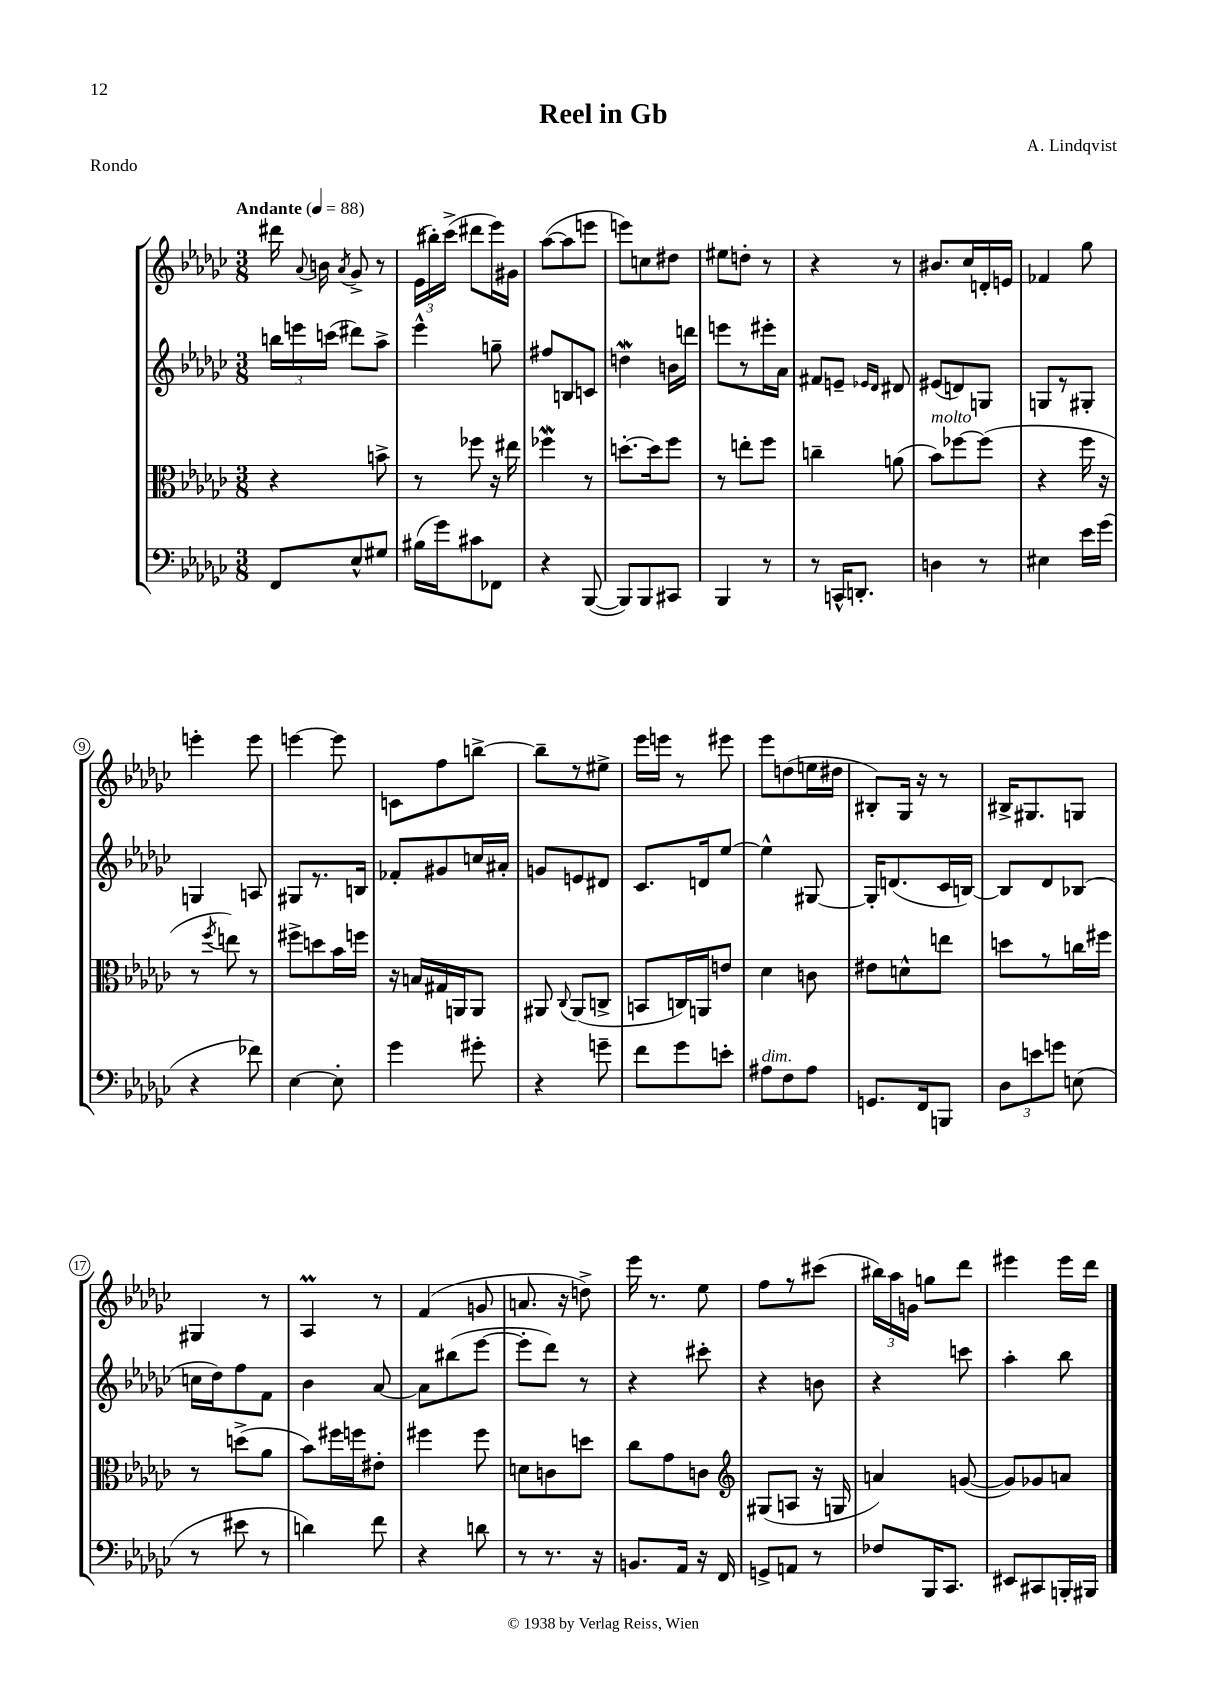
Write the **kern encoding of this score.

**kern	**kern	**kern	**kern
*staff4	*staff3	*staff2	*staff1
*clefF4	*clefC3	*clefG2	*clefG2
*k[b-e-a-d-g-c-]	*k[b-e-a-d-g-c-]	*k[b-e-a-d-g-c-]	*k[b-e-a-d-g-c-]
*M3/8	*M3/8	*M3/8	*M3/8
*MM88	*MM88	*MM88	*MM88
8FF/L	4r	24bb\LL	16ddd#\
.	.	24eee\	.
.	.	.	8qqa-/
.	.	.	16b\
.	.	(24ccc\JJ	.
.	.	.	8qa-/
8E-^^/	.	8ddd#\L)	8g-^/
8G#/J	8b^\	8aa-^\J	8r
=	=	=	=
(16B#\LL	8r	4eee-^^\	(24e-\LL
.	.	.	24bb#'\)
16g-\J)	.	.	.
.	.	.	(24ccc-^\JJ
8c#\	8ff-\	.	8ddd#\L
8FF-\J	16r	8gg~\	16eee-\L)
.	16ee#\	.	16g#\JJ
=	=	=	=
4r	4ff-\	8ff#/L	([8aa-\L
.	.	8B/	8aa-\]
([8BBB-/	8r	8c/J	8eee\J
=	=	=	=
8BBB-/]L)	[8.dd'\L	4dd\	8eee\L)
8BBB-/	.	.	8cc\
.	16dd\]k	.	.
8CC#/J	8ff\J	16b\LL	8dd#\J
.	.	16ddd\JJ	.
=	=	=	=
4BBB-/	8r	8eee\L	8ee#\L
.	8ee'\L	8r	8dd'\J
8r	8ff\J	16eee#'\L	8r
.	.	16a-\JJ	.
=	=	=	=
8r	4cc~\	8f#/L	4r
16CC^^/LK	.	8e~/J	.
8.DD'/J	.	.	.
.	.	16qqe-/LL	.
.	.	16qqd-/JJ	.
.	(8a\	8d#/	8r
=	=	=	=
4D\	8b-\L)	(8e#/L	8.b#/L
.	[8ff-\	8d/)	.
.	.	.	16cc-/L
8r	(8ff-\]J	8G/J	16d'/
.	.	.	16e/JJ
=	=	=	=
4E#\	4r	8G/L	4f-/
.	.	8r	.
16e-\LL	16ff\	8G#'/J	8gg-\
(16g-\JJ	16r	.	.
=	=	=	=
4r	8r	4G/	4eee'\
.	8qff/	.	.
.	8ee\)	.	.
8f-\)	8r	8A/	8eee\
=	=	=	=
[4E-\	8ff#^\L	8G#/L	[4eee\
.	8dd\	8.r	.
8E-'\]	16b-\L	.	8eee\]
.	16ff\JJ	16B/Jk	.
=	=	=	=
4g-\	16r	8f-'/L	8c\L
.	16B/LL	.	.
.	16G#/	8g#/	8ff\
.	16AA/J	.	.
8g#'\	8AA/J	16cc/L	[8bb^\J
.	.	16a#'/JJ	.
=	=	=	=
4r	8AA#/	8g/L	8bb~\]L
.	8qqC-/	.	.
.	(8AA#/L	8e/	8r
8g~\	8C^/J	8d#/J	8ee#^\J
=	=	=	=
8f\L	8BB/L	8.c-/L	16eee-\LL
.	.	.	16eee\JJ
8g-\	16C/L)	.	8r
.	16AA/J	16d/k	.
8e'\J	8e/J	[8ee-/J	8eee#\
=	=	=	=
8A#\L	4d-\	4ee-^^\]	8eee-\L
8F\	.	.	(8dd\
8A#\J	8c\	[8G#/	16ee\L
.	.	.	16dd#\JJ
=	=	=	=
8.GG/L	8e#\L	16G#'/]LK	8B#'/L)
.	.	(8.d/	.
.	8d^^\	.	16G-/Jk
16FF/k	.	.	16r
8BBB/J	8ee\J	16c-/L	8r
.	.	[16B/JJ)	.
=	=	=	=
12D-\L	8dd\L	8B/]L	16B#^/LK
.	.	.	8.G#/
12e\	.	.	.
.	8r	8d-/	.
12g\J	.	.	.
(8E\	16cc\L	(8B-/J	8G/J
.	16ff#\JJ	.	.
=	=	=	=
8r	8r	16cc\LL	4G#/
.	.	16dd-\J)	.
8e#\	(8dd^\L	8ff\	.
8r	8a-\J	8f\J	8r
=	=	=	=
4d\)	8b-\L)	4b-\	4A-/
.	16ff#\L	.	.
.	16ff\J	.	.
8f\	8e#'\J	[8a-/	8r
=	=	=	=
4r	4ff#\	8a-\]L	(4f/
.	.	(8bb#\	.
8d\	8ff#\	[8eee-\J	8g/
=	=	=	=
8r	8d\L	8eee-'\]L	8.a/
8.r	8c\	8ddd-\J)	.
.	.	.	16r
.	8dd\J	8r	8dd^\)
16r	.	.	.
=	=	=	=
8.BB/L	8cc-\L	4r	16eee-\
.	.	.	8.r
.	8g-\	.	.
16AA-/Jk	.	.	.
16r	8c\J	8ccc#'\	8ee-\
16FF/	.	.	.
=	=	=	=
*	*clefG2	*	*
8GG^/L	(8G#/L	4r	8ff\L
8AA/J	8A/J	.	8r
8r	16r	8b\	(8ccc#\J
.	16G/	.	.
=	=	=	=
8F-/L	4a/)	4r	24bb#\LL)
.	.	.	24aa-\
.	.	.	24g\JJ
16BBB-/K	.	.	8gg\L
8.CC-/J	.	.	.
.	([8g/	8ccc\	8ddd-\J
=	=	=	=
8EE#/L	8g/]L)	4aa-'\	4eee#\
8CC#/	8g-/	.	.
16BBB'/L	8a/J	8bb-\	16eee#\LL
16BBB#/JJ	.	.	16ddd-\JJ
==	==	==	==
*-	*-	*-	*-
